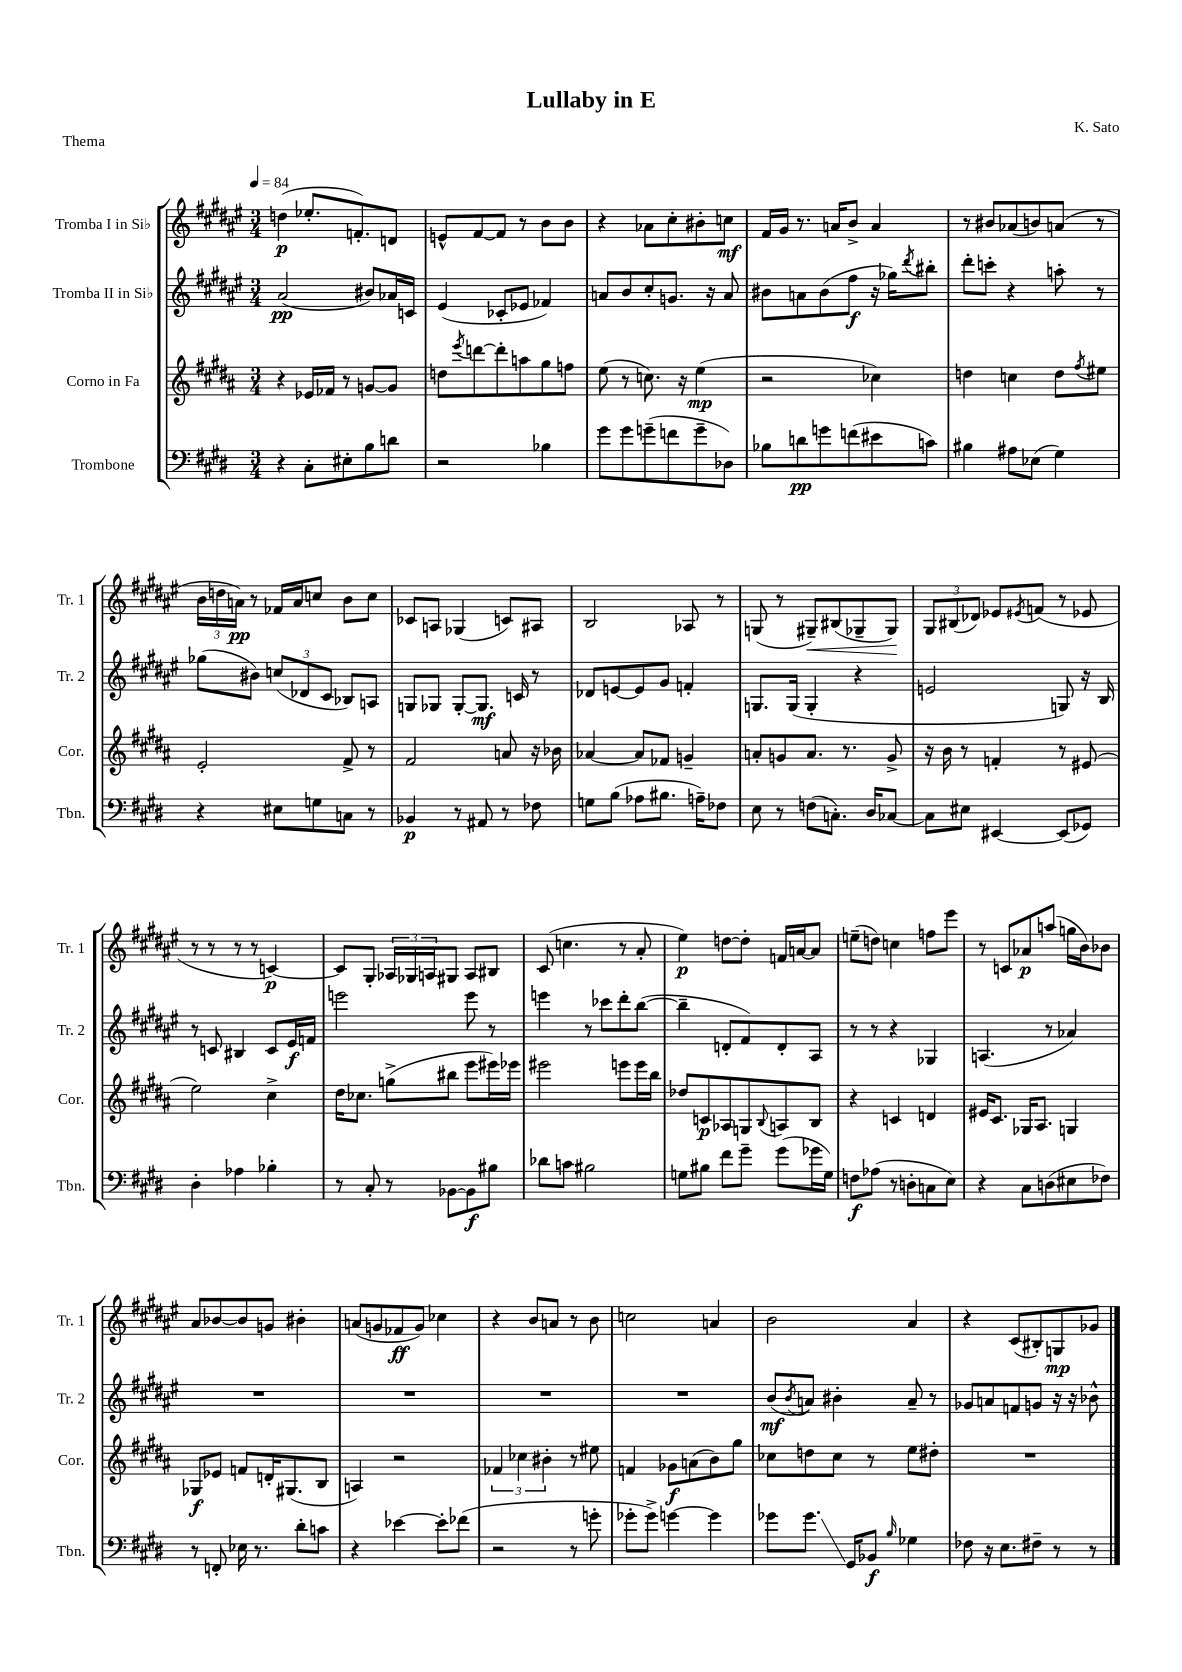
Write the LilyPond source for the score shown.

\header { title = "Lullaby in E" composer = "K. Sato" piece = "Thema" }
<<
\new StaffGroup <<
\new Staff = "s0" \with { instrumentName = "Tromba I in Sib" shortInstrumentName = "Tr. 1" } {
    \clef treble \key fis \major \numericTimeSignature \time 3/4 \tempo 4 = 84
    d''4\p( ees''8.-. f'8.-.) d'8 |
    e'8-^ fis'8~ fis'8 r8 b'8 b'8 |
    r4 aes'8 cis''8-. bis'8-. c''8\mf |
    fis'16 gis'16 r8. a'16 b'8-> a'4 |
    r8 bis'8 aes'8( b'8) a'8( r8 |
    \tuplet 3/2 { b'16 d''16 a'16\pp) } r8 fes'16 a'16 c''8 b'8 c''8 |
    ces'8 a8 ges4( c'8) ais8 |
    b2 aes8 r8 |
    g8( r8 gis8--\<) bis8( ges8-- ges8\!) |
    \tuplet 3/2 { gis8 bis8( des'8) } ees'8 \acciaccatura { eis'8 } f'8( r8 ees'8 |
    r8 r8 r8 r8 c'4~\p) |
    c'8 gis8-. \tuplet 3/2 { aes16 ges16 a16 } gis8 a8 bis8 |
    cis'8( c''4. r8 ais'8-. |
    eis''4\p) d''8~ d''8-. f'16 a'16~ a'8 |
    e''8--( d''8) c''4 f''8 eis'''8 |
    r8 c'8 aes'8\p a''8( g''16 b'16) bes'8 |
    ais'8 bes'8~ bes'8 g'8 bis'4-. |
    a'8( g'8 fes'8\ff g'8) ces''4 |
    r4 b'8 a'8 r8 b'8 |
    c''2 a'4 |
    b'2 ais'4 |
    r4 cis'8( bis8-.) g8\mp ges'8 \bar "|." |
}
\new Staff = "s1" \with { instrumentName = "Tromba II in Sib" shortInstrumentName = "Tr. 2" } {
    \clef treble \key fis \major \numericTimeSignature \time 3/4
    ais'2\pp( bis'8) aes'16 c'16 |
    eis'4( ces'8-. ees'8 fes'4) |
    a'8 b'8 cis''8-. g'8. r16 a'8 |
    bis'8 a'8 bis'8( fis''8\f r16 ges''16) \acciaccatura { dis'''8 } bis''8-. |
    dis'''8-. c'''8-. r4 a''8-. r8 |
    ges''8( bis'8) \tuplet 3/2 { c''8( des'8 cis'8 } bes8) a8 |
    g8 ges8 ges8~-. ges8.\mf c'16 r8 |
    des'8 e'8~ e'8 gis'8 f'4-. |
    g8. g16( g4-. r4 |
    e'2 g8) r16 b16 |
    r8 c'8 bis4 c'8 eis'16\f f'16 |
    e'''2 e'''8 r8 |
    e'''4 r8 ces'''8 dis'''8-. b''8~( |
    b''4-- d'8-. fis'8) d'8-. ais8 |
    r8 r8 r4 ges4 |
    a4.( r8 aes'4) |
    R2. |
    R2. |
    R2. |
    R2. |
    b'8\mf( \acciaccatura { b'8 } a'8) bis'4-. a'8-- r8 |
    ges'8 a'8 f'8 g'8 r16 r16 bes'8-^ \bar "|." |
}
\new Staff = "s2" \with { instrumentName = "Corno in Fa" shortInstrumentName = "Cor." } {
    \clef treble \key b \major \numericTimeSignature \time 3/4
    r4 ees'16 fes'16 r8 g'8~ g'8 |
    d''8 \acciaccatura { e'''8 } d'''8~ d'''8-. a''8 gis''8 f''8 |
    e''8( r8 c''8.) r16 e''4\mp( |
    r2 ces''4) |
    d''4 c''4 d''8 \acciaccatura { fis''8 } eis''8 |
    e'2-. fis'8-> r8 |
    fis'2 a'8 r16 bes'16 |
    aes'4~ aes'8 fes'8 g'4-- |
    a'8-. g'8 a'8. r8. g'8-> |
    r16 b'16 r8 f'4-. r8 eis'8( |
    e''2) cis''4-> |
    dis''16 ces''8. g''8->( bis''8 e'''8 eis'''16) ees'''16 |
    eis'''2 e'''8 e'''16 b''16 |
    des''8 c'8\p aes8 g8 \appoggiatura { b8 } a8 b8 |
    r4 c'4 d'4 |
    eis'16 cis'8. ges16 ais8. g4 |
    ges8\f ees'8 f'8 d'16-. gis8.( b8 |
    a4) r2 |
    \tuplet 3/2 { fes'4 ces''4 bis'4-. } r8 eis''8 |
    f'4 ges'8\f a'8( b'8) gis''8 |
    ces''8 d''8 ces''8 r8 e''8 dis''8-. |
    R2. \bar "|." |
}
\new Staff = "s3" \with { instrumentName = "Trombone" shortInstrumentName = "Tbn." } {
    \clef bass \key e \major \numericTimeSignature \time 3/4
    r4 cis8-. eis8-. b8 d'8 |
    r2 bes4 |
    gis'8 gis'8 g'8--( f'8 g'8-- des8) |
    bes8 d'8\pp g'8 f'8( eis'8 c'8) |
    bis4 ais8 ees8( gis4) |
    r4 eis8 g8 c8 r8 |
    bes,4\p r8 ais,8 r8 fes8 |
    g8 b8( aes8 bis8. a16--) fes8 |
    e8 r8 f8( c8.-.) dis16 ces8~ |
    ces8 eis8 eis,4~ eis,8( ges,8) |
    dis4-. aes4 bes4-. |
    r8 cis8-. r8 bes,8~ bes,8\f bis8 |
    des'8 c'8 bis2 |
    g8 bis8 fis'8 gis'8-- gis'8( ges'16 g16) |
    f8\f aes8( r8 d8-. c8 e8) |
    r4 cis8 d8( eis8 fes8) |
    r8 f,8-. ees16 r8. dis'8-. c'8 |
    r4 ees'4~ ees'8-. fes'8( |
    r2 r8 g'8-. |
    ges'8-. ges'8->) g'4~ g'4 |
    ges'8 ges'8.\glissando gis,16 bes,8\f \grace { b16 } ges4 |
    fes8 r16 e8. fis8-- r8 r8 \bar "|." |
}
>>
>>
\layout { \context { \Score \remove "Bar_number_engraver" } }
